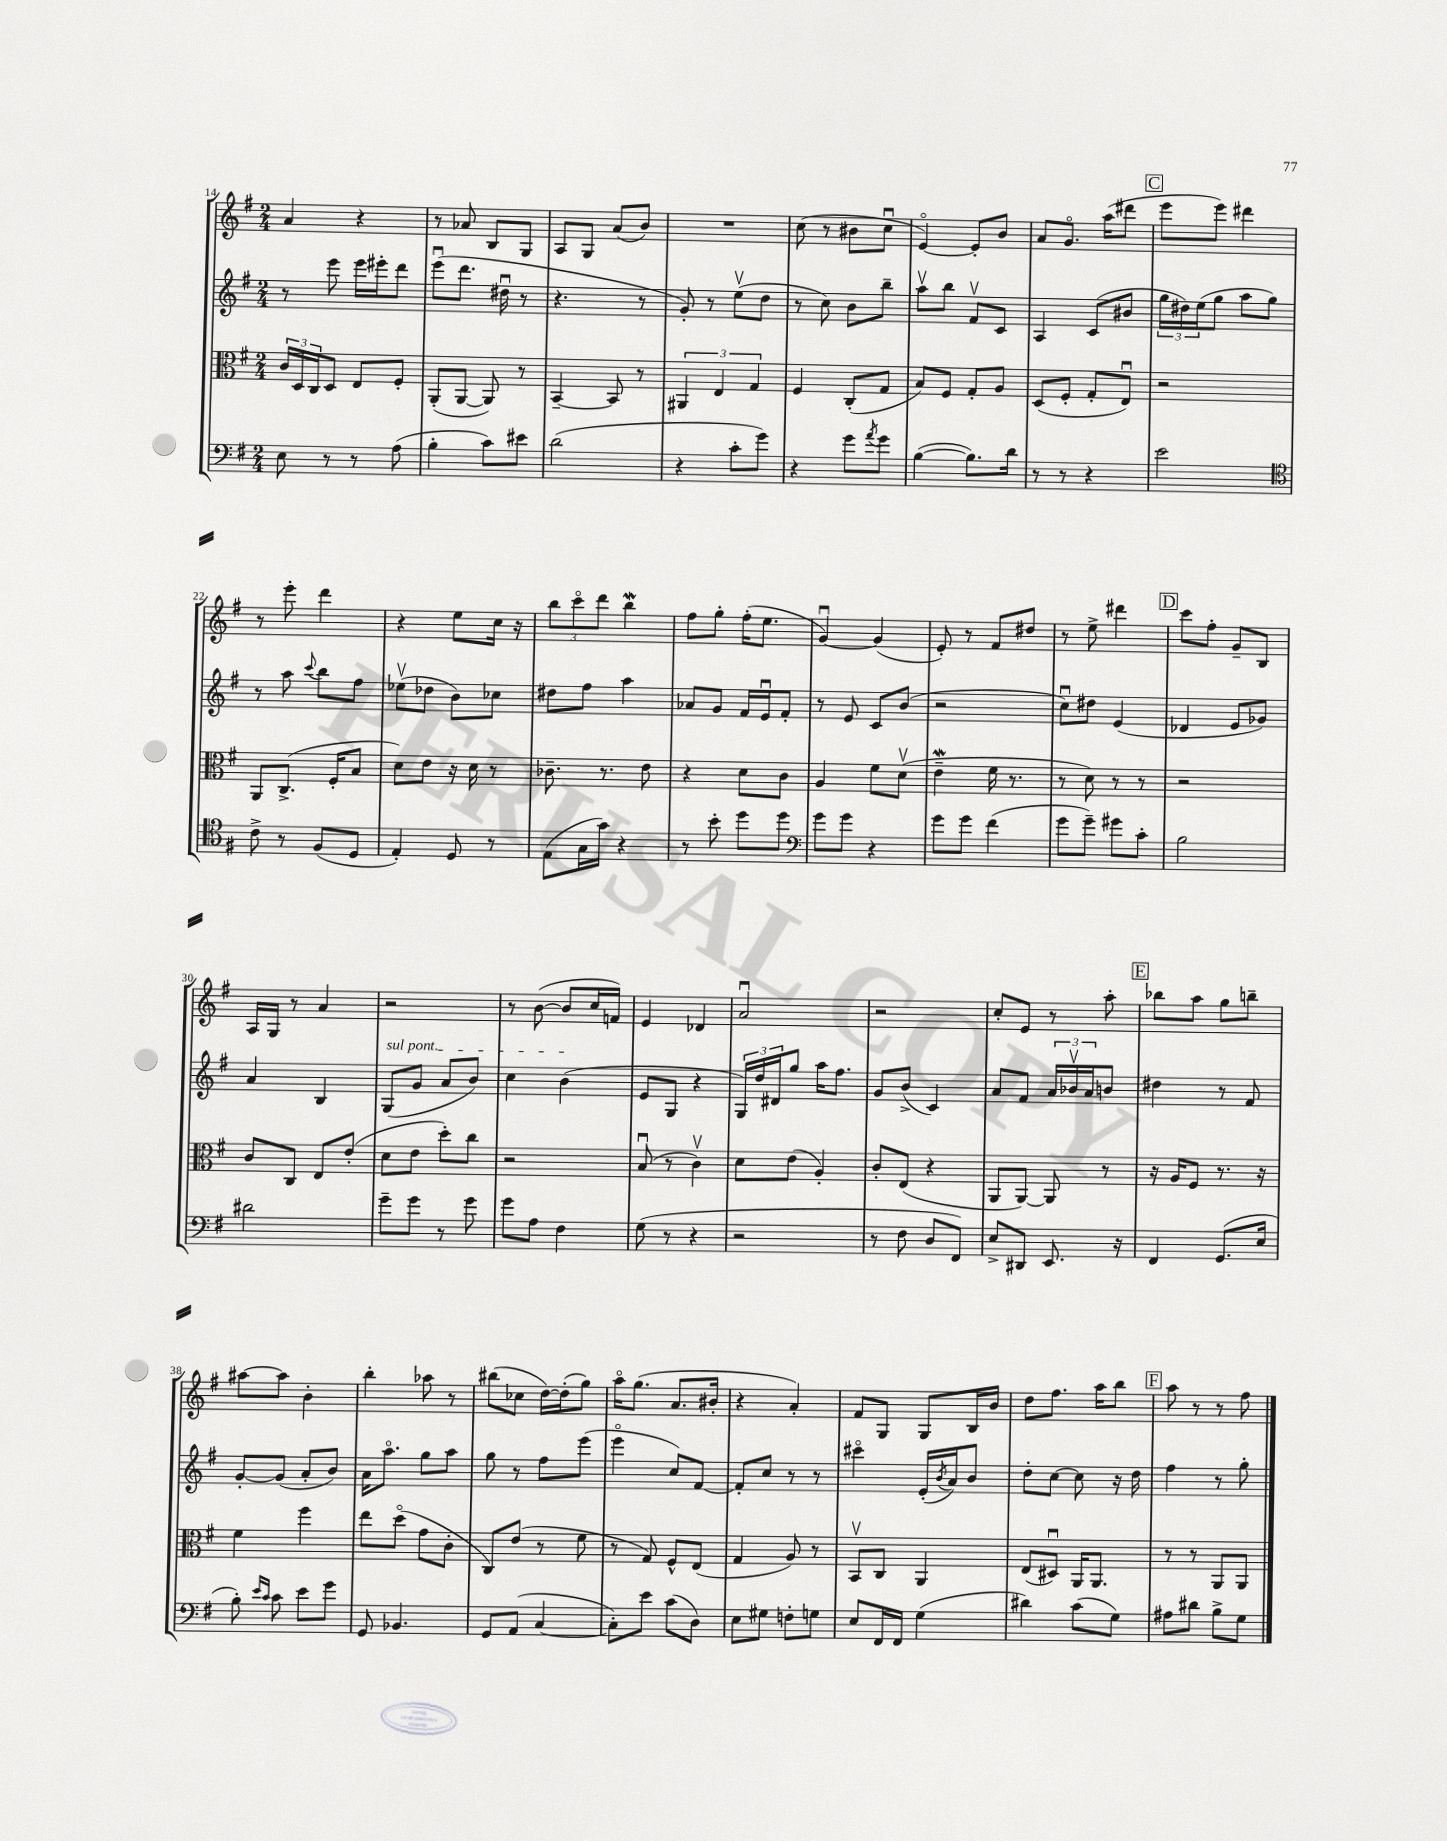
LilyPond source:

<<
\new StaffGroup <<
\new Staff = "s0" {
    \clef treble \key g \major \numericTimeSignature \time 2/4
    a'4 r4 |
    r8 aes'8 b8 g8 |
    a8 g8 a'8( b'8) |
    R2 |
    c''8( r8 bis'8 c''8\downbow |
    e'4~\flageolet) e'8-. b'8 |
    a'8 g'8.\flageolet a''16( dis'''8 |
    \mark \markup { \box "C" } e'''8 e'''8) dis'''4 |
    r8 e'''8-. d'''4 |
    r4 e''8 c''16 r16 |
    \tuplet 3/2 { b''8 c'''8\flageolet d'''8 } b''4\mordent |
    fis''8 g''8-. fis''16-.( e''8. |
    g'4~\downbow) g'4( |
    e'8-.) r8 fis'8 dis''8 |
    r8 e''8-> dis'''4 |
    \mark \markup { \box "D" } c'''8 fis''8-. g'8-- b8 |
    a16 g16 r8 a'4 |
    r2 |
    r8 b'8~( b'8 c''16 f'16) |
    e'4 des'4 |
    a'2\downbow |
    r2 |
    c''8-. e'8 r8 a''8-. |
    \mark \markup { \box "E" } bes''8 a''8 g''8 b''8-- |
    ais''8~ ais''8 b'4-. |
    b''4-. aes''8 r8 |
    bis''8( ces''8 d''16~) d''16-.( g''8) |
    a''16\flageolet g''8.( a'8. bis'16-. |
    r4 a'4-.) |
    fis'8 g8 g8 b16 b'16 |
    d''8 fis''8. a''16 b''8 |
    \mark \markup { \box "F" } a''8 r8 r8 fis''8 \bar "|." |
}
\new Staff = "s1" {
    \clef treble \key g \major \numericTimeSignature \time 2/4
    r8 e'''8 e'''16 eis'''16-. d'''8 |
    e'''8\downbow( d'''8. dis''16\downbow r8 |
    r4. r8 |
    g'8-.) r8 e''8\upbow( d''8 |
    r8 c''8) b'8 b''8-- |
    a''8\upbow b''8 fis'8\upbow c'8 |
    a4 c'8( bis'8 |
    \mark \markup { \box "C" } \tuplet 3/2 { g''16 dis''16) e''16( } g''8 a''8 g''8) |
    r8 a''8 \appoggiatura { c'''8 } b''8 fis''8 |
    ees''8\upbow( des''8 b'8) ces''8 |
    dis''8 fis''8 a''4 |
    aes'8 g'8 fis'16 e'16\downbow fis'8-. |
    r8 e'8 c'8 b'8( |
    r2 |
    c''8\downbow) dis''8 e'4( |
    \mark \markup { \box "D" } des'4 e'8 ges'8) |
    a'4 b4 |
    \once \override TextSpanner.bound-details.left.text = \markup { \italic "sul pont." } g8\startTextSpan( g'8 a'8 b'8) |
    c''4 b'4\stopTextSpan( |
    e'8 g8 r4 |
    \tuplet 3/2 { g16) d''16 dis'16 } g''8 a''16 fis''8. |
    g'8 b'8->( c'4) |
    a'8 fis'8 \tuplet 3/2 { a'16 bes'16\upbow a'16 } b'8 |
    \mark \markup { \box "E" } dis''4 r8 fis'8 |
    g'8~-. g'8( a'8-. b'8) |
    a'16 a''8.\flageolet g''8 a''8 |
    g''8 r8 fis''8 e'''8( |
    e'''4\flageolet c''8) fis'8~ |
    fis'8-. c''8 r8 r8 |
    cis'''4\flageolet e'16-.( \acciaccatura { b'8 } a'16) b'8 |
    d''8-. c''8~ c''8 r16 d''16 |
    \mark \markup { \box "F" } fis''4 r8 g''8-. \bar "|." |
}
\new Staff = "s2" {
    \clef alto \key g \major \numericTimeSignature \time 2/4
    \tuplet 3/2 { c'16 d16 c16 } d8 e8 fis8-. |
    a,8-.( a,8~ a,8) r8 |
    b,4~-- b,8 r8 |
    \tuplet 3/2 { ais,4 e4 g4 } |
    fis4 c8-.( g8 |
    b8) fis8 g8-. a8 |
    d8( fis8-. g8-. e8\downbow) |
    \mark \markup { \box "C" } r2 |
    a,8 c8.->( fis16-. b8 |
    d'8) e'8 r16 d'16 r8 |
    ces'8.-- r8. e'8 |
    r4 d'8 c'8 |
    a4 fis'8 d'8\upbow( |
    e'4--\mordent fis'16 r8. |
    r8 d'8) r8 r8 |
    \mark \markup { \box "D" } r2 |
    c'8 c8 e8 e'8-.( |
    d'8 e'8 d''8-.) c''8 |
    r2 |
    b8\downbow( r8 c'4\upbow) |
    d'8 e'8( a4-.) |
    c'8-. e8( r4 |
    a,8 a,8~) a,8 r8 |
    \mark \markup { \box "E" } r16 a16 fis8 r8. r16 |
    fis'4 fis''4 |
    e''8 d''8\flageolet( g'8 c'8-. |
    c8) e'8( r8 fis'8 |
    r8 g8) fis8-^ e8( |
    g4 a8) r8 |
    b,8\upbow c8 a,4 |
    e8( dis8\downbow) a,16 a,8. |
    \mark \markup { \box "F" } r8 r8 a,8 a,8 \bar "|." |
}
\new Staff = "s3" {
    \clef bass \key g \major \numericTimeSignature \time 2/4
    e8 r8 r8 a8( |
    b4-. c'8) eis'8 |
    d'2( |
    r4 c'8-. g'8) |
    r4 g'8 \acciaccatura { a'8 } g'8 |
    b4~( b8.) d'16 |
    r8 r8 r4 |
    \mark \markup { \box "C" } e'2 |
    \clef tenor c'8-> r8 fis8( d8 |
    e4-.) d8 r8 |
    e8( g16 g'16) r4 |
    r8 b'8-. d''8 d''8 |
    \clef bass g'8 g'8 r4 |
    g'8 g'8 fis'4( |
    g'8 g'8--) gis'8 c'8-. |
    \mark \markup { \box "D" } b2 |
    dis'2 |
    g'8-- g'8 r8 g'8 |
    g'8 a8 fis4 |
    g8( r8 r4 |
    r2 |
    r8 fis8 d8 fis,8) |
    e8-> dis,8 e,8. r16 |
    \mark \markup { \box "E" } fis,4 g,8.( e16 |
    b8-.) \grace { e'16 c'16 } c'8 e'8 g'8 |
    g,8 bes,4. |
    g,8 a,8( c4~ |
    c8-.) e'8 c'8( d8) |
    e8 gis8 f8-. g8 |
    e8 fis,16 fis,16 g4( |
    dis'4) c'8( g8) |
    \mark \markup { \box "F" } ais8 dis'8 b8-> g8 \bar "|." |
}
>>
>>
\layout { \context { \Score currentBarNumber = #14 } }
